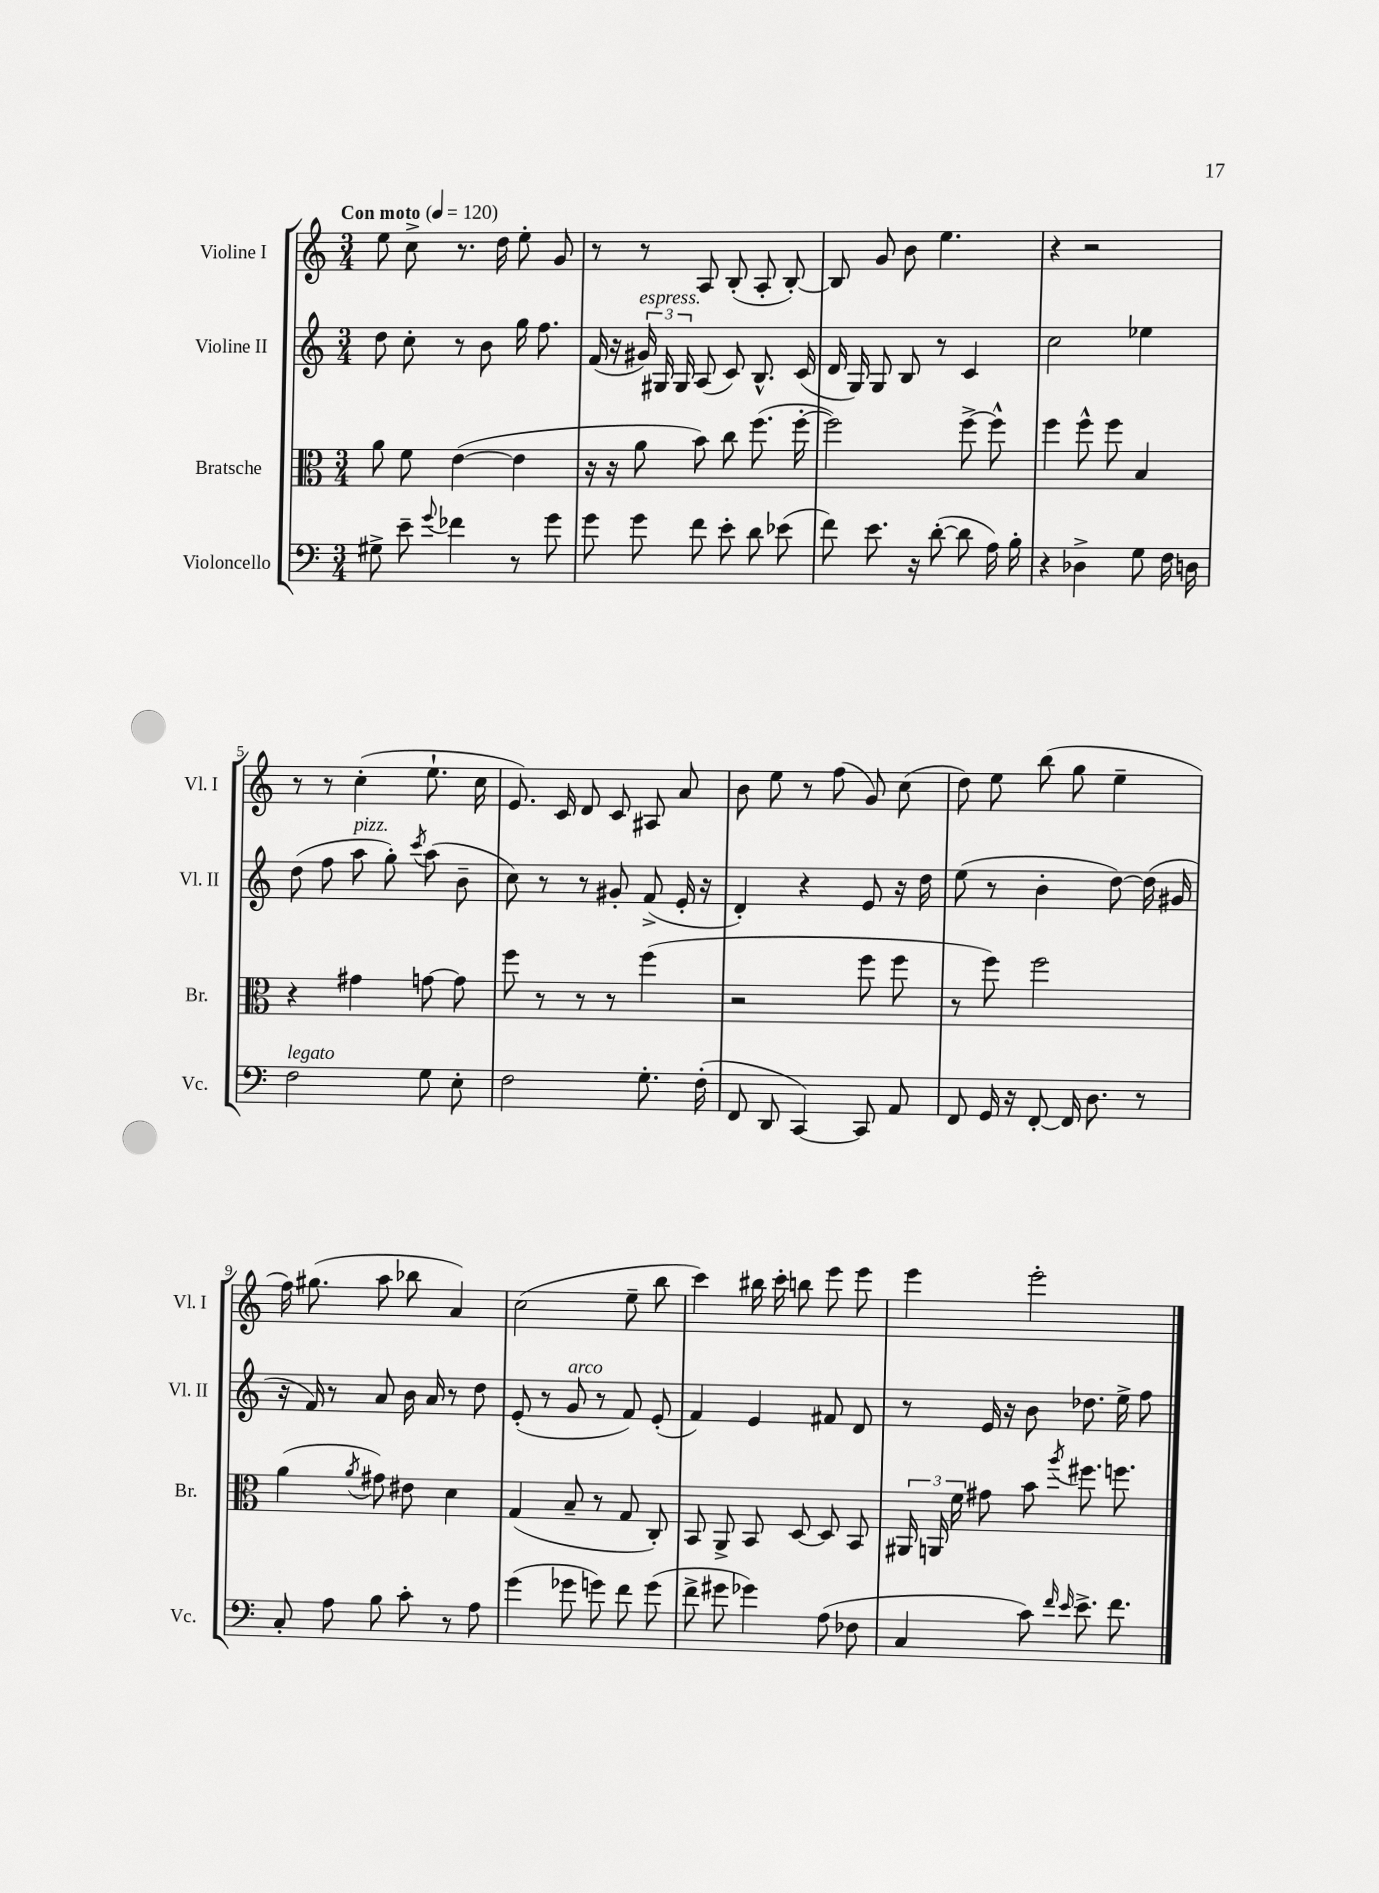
<<
\new StaffGroup <<
\new Staff = "s0" \with { instrumentName = "Violine I" shortInstrumentName = "Vl. I" } {
    \clef treble \key c \major \numericTimeSignature \time 3/4 \tempo "Con moto" 4 = 120
    \autoBeamOff e''8 c''8-> r8. d''16 e''8-. g'8 |
    r8 r8 a8 b8-.( a8-. b8~-.) |
    b8 g'8 b'8 e''4. |
    r4 r2 |
    r8 r8 c''4-.( e''8.-! c''16 |
    e'8.) c'16 d'8 c'8 ais8 a'8 |
    b'8 e''8 r8 f''8( g'8) c''8( |
    d''8) e''8 b''8( g''8 e''4-- |
    f''16) gis''8.( a''8 bes''8 a'4) |
    c''2( e''8-- b''8 |
    c'''4) bis''16 c'''16-. b''8 e'''8 e'''8 |
    e'''4 e'''2-. \bar "|." |
}
\new Staff = "s1" \with { instrumentName = "Violine II" shortInstrumentName = "Vl. II" } {
    \clef treble \key c \major \numericTimeSignature \time 3/4
    \autoBeamOff d''8 c''8-. r8 b'8 g''16 f''8. |
    f'16( r16 \tuplet 3/2 { gis'16^\markup { \italic "espress." }) gis16 gis16 } a8( c'8) b8.-^ c'16( |
    d'16 g16) g8 b8 r8 c'4 |
    c''2 ees''4 |
    d''8( f''8 a''8^\markup { \italic "pizz." } g''8-.) \acciaccatura { c'''8 } a''8( b'8-- |
    c''8) r8 r8 gis'8-. f'8->( e'16-. r16 |
    d'4-.) r4 e'8 r16 d''16 |
    e''8( r8 b'4-. d''8~) d''16( gis'16 |
    r16 f'16) r8 a'8 b'16 a'16 r8 d''8 |
    e'8-.( r8 g'8^\markup { \italic "arco" } r8 f'8) e'8-.( |
    f'4) e'4 fis'8 d'8 |
    r8 e'16 r16 b'8 des''8. e''16-> f''8 \bar "|." |
}
\new Staff = "s2" \with { instrumentName = "Bratsche" shortInstrumentName = "Br." } {
    \clef alto \key c \major \numericTimeSignature \time 3/4
    \autoBeamOff a'8 f'8 e'4~( e'4 |
    r16 r16 a'8 b'8) c''8 f''8.( f''16~-. |
    f''2) f''8~-> f''8-^ |
    f''4 f''8-^ f''8 b4 |
    r4 gis'4 g'8~ g'8 |
    f''8 r8 r8 r8 f''4( |
    r2 f''8 f''8 |
    r8 f''8) f''2 |
    a'4( \acciaccatura { a'8 } gis'8) eis'8 d'4 |
    g4( b8-- r8 g8 c8-.) |
    b,8 a,8-> b,8 d8~ d8 b,8 |
    \tuplet 3/2 { ais,16 a,16 f'16 } gis'8 b'8 \acciaccatura { a''8 } fis''8. f''8. \bar "|." |
}
\new Staff = "s3" \with { instrumentName = "Violoncello" shortInstrumentName = "Vc." } {
    \clef bass \key c \major \numericTimeSignature \time 3/4
    \autoBeamOff gis8-> e'8-- \appoggiatura { g'8 } fes'4 r8 g'8 |
    g'8 g'8 f'8 e'8-. d'8 ees'8( |
    f'8) e'8. r16 d'8~-.( d'8 a16) b16-. |
    r4 des4-> g8 f16 d16 |
    f2^\markup { \italic "legato" } g8 e8-. |
    f2 g8.-. f16-.( |
    f,8 d,8 c,4~) c,8 a,8 |
    f,8 g,16 r16 f,8~-. f,16 d8. r8 |
    c8-. a8 b8 c'8-. r8 a8 |
    g'4( ges'8 g'8) f'8 g'8( |
    f'8-> gis'8 ges'4) a8( fes8 |
    c4 c'8) \grace { f'16 e'16 } e'8.-> f'8. \bar "|." |
}
>>
>>
